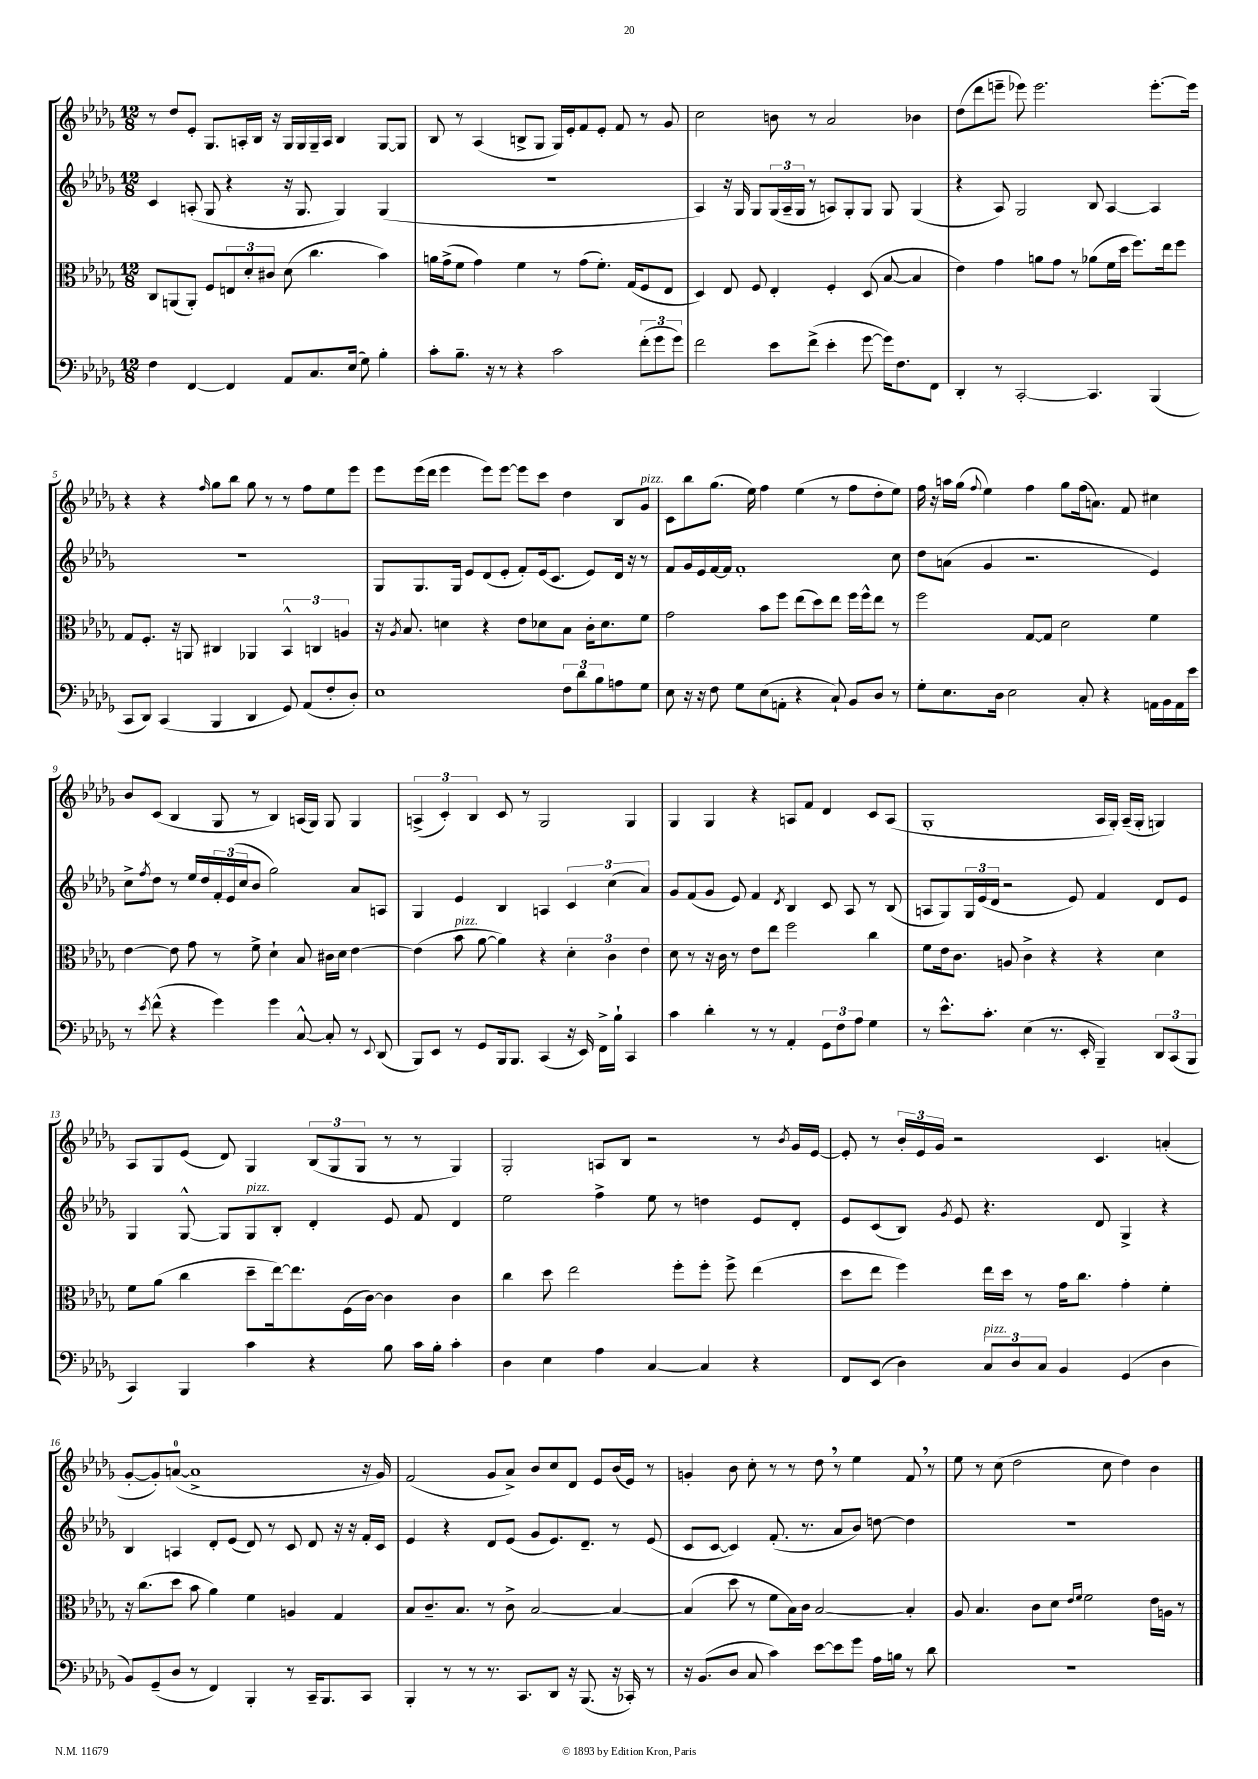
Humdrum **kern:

**kern	**kern	**kern	**kern
*part4	*part3	*part2	*part1
*staff4	*staff3	*staff2	*staff1
*clefF4	*clefC3	*clefG2	*clefG2
*k[b-e-a-d-g-]	*k[b-e-a-d-g-]	*k[b-e-a-d-g-]	*k[b-e-a-d-g-]
*M12/8	*M12/8	*M12/8	*M12/8
=1	=1	=1	=1
4F\	8C/L	4c/	8r
.	(8AAn/	.	8dd-/L
[4FF/	8AA'/J)	(8An'/	8e-'/J
.	8F/L	8G-/	8.G-/L
4FF/]	12En/	4r	.
.	.	.	16An'/L
.	12d-'/	.	.
.	.	.	16B-/JJ
.	12c#X/J	.	.
.	.	.	16r
8AA-/L	(8d-\	16r	16G-/LL
.	.	8.G-/	16G-/
8.C/	4.cc\	.	16G-~/
.	.	.	16A/JJ
.	.	4G-/)	4B-/
(16E-/Jk	.	.	.
8G-\)	.	.	.
4B-'\	4b-\)	(4G-/	[8G-/L
.	.	.	8G-/J]
=2	=2	=2	=2
8c'\L	16an\LL	1.r	8B-/
.	(16g-^\J	.	.
8.B-~\J	8f\J	.	8r
.	4g-\)	.	(4A-/
16r	.	.	.
8r	.	.	.
4r	4f\	.	8Bn^/L
.	.	.	8G-/J
2c\	8r	.	16G-/LL)
.	.	.	16e-'/J
.	(8g-\L	.	8f/
.	8.f'\J)	.	8e-'/J
.	.	.	8f/
.	(16G-/KL	.	.
(12f'\L	8F/	.	8r
12g-\	.	.	.
.	8E-/J	.	8g-/
12g-\J)	.	.	.
=3	=3	=3	=3
2f\	4D-/)	4A-/)	2cc\
.	8E-/	16r	.
.	.	16G-/	.
.	8F/	8G-/L	.
8e-\L	4E-'/	(24G-/L	8bn\
.	.	24A-~/	.
.	.	24G-/JJ	.
(8f^\J	.	8r	8r
4e-'\	4F'/	8An/L)	2a-/
.	.	8G-'/	.
[8g-\	(8D-/	8G-/J	.
16g-\KL])	[8B-/	8G-/	.
8.F\	.	.	.
.	4B-/]	(4G-/	4b-X\
8FF\J	.	.	.
=4	=4	=4	=4
4DD-'/	4e-\)	4r	(8dd-\L
.	.	.	8ddd-\
8r	4g-\	8A-/)	8eeen~\J
[2CC'/	.	2G-/	8eee-X\)
.	8an\L	.	2.eee-\
.	8g-\J	.	.
.	8r	.	.
4.CC/]	(8a-X\L	8B-/	.
.	16f\L	[4A-/	.
.	16dd-\JJ	.	.
.	8.ff\L)	.	.
(4BBB-/	.	4A-/]	[8.eee-'\L
.	16ee-\k	.	.
.	8ff\J	.	.
.	.	.	16eee-\Jk]
!!LO:LB:g=z
=5	=5	=5	=5
8CC/L	8G-/L	1.r	4r
8DD-/J)	8.F'/J	.	.
(4CC/	.	.	4r
.	16r	.	.
.	8AAn/	.	.
.	.	.	16qqff/
4BBB-/	4C#X/	.	8gg-\L
.	.	.	8bb-\J
4DD-/	4AA-X/	.	8gg-\
.	.	.	8r
8GG-/)	6BB-^^/	.	8r
(8AA-/L	.	.	8ff\L
.	6Cn/	.	.
8F'/	.	.	8ee-\
.	6An/	.	.
8D-'/J)	.	.	8eee-\J
=6	=6	=6	=6
1E-	16r	8G-/L	8eee-\L
.	8qA-/	.	.
.	8.B-/	.	.
.	.	8.G-/	(16eee-\L
.	.	.	16ddd-\JJ
.	4dn\	.	4eee-\
.	.	16G-/Jk	.
.	.	8e-/L	.
.	4r	(8d-/	8eee-\L)
.	.	8e-'/J	[8eee-\J
.	8e-\L	8f'/L)	8eee-\L]
.	8d-X\	(16e-/k	8ccc\J
.	.	8.c/J	.
12F\L	8B-\J	.	4dd-\
12d-\	.	.	.
.	16c'\KL	8e-/L)	.
12B-\	.	.	.
.	8.d-\	.	.
8An\	.	16d-/Jk	8B-/L
.	.	16r	.
!	!	!	!LO:TX:a:i:t=pizz.
8G-\J	8f\J	8r	8g-/J
=7	=7	=7	=7
8E-\	2g-\	8f/L	8c\L
16r	.	16g-/L	8bb-\
16r	.	16e-/	.
8F\	.	[16f/	(8.gg-\J
.	.	16f/JJ]	.
8G-\L	.	1f'	.
.	.	.	16ee-\)
(8E-\	8b-\L	.	4ff\
8AAn'\J	8ff\J	.	.
4r	(8ee-\L	.	(4ee-\
.	8dd-\)	.	.
8C`/)	8ee-\J	.	8r
8BB-/L	16ff\LL	.	8ff\L
.	16ff^^\J	.	.
8D-/J	8ee-\J	.	8dd-'\
8r	8r	8cc\	8ee-\J)
=8	=8	=8	=8
8G-'\L	2ff\	8dd-\L	16ff\
.	.	.	16r
8.E-\	.	(8an\J	16aan\LL
.	.	.	(16gg-\JJ
.	.	.	8qqff/
.	.	4g-/	4ee-\)
16D-\Jk	.	.	.
2E-\	.	.	.
.	[8G-/L	2.r	4ff\
.	8G-/J]	.	.
.	2d-\	.	8gg-\L
8C'/	.	.	(16ff\k
.	.	.	8.an\J)
4r	.	.	.
.	.	.	8f/
16AAn\LL	4f\	4e-/)	4cc#X\
16BB-\	.	.	.
16AA\	.	.	.
16e-\JJ	.	.	.
!!LO:LB:g=z
=9	=9	=9	=9
8r	[4e-\	8cc^\L	8b-/L
8qe-/	.	8qff/	.
(8f^^\	.	8dd-\J	(8c/J
4r	8e-\]	8r	4B-/
.	8g-\	16ee-/LL	.
.	.	16dd-/	.
4g-\)	8r	24f'/	8G-/
.	.	(24e-/	.
.	.	24cc/J	.
.	8f^\	8b-/J	8r
4g-\	4d-`\	2gg-\)	4B-/)
[8C^^/	8B-/	.	(16An/LL
.	.	.	16G-/JJ)
8C'/]	16c#X\LL	.	8G-/
.	16d-\JJ	.	.
8r	[4e-\	8a-/L	4G-/
8qqEE-/	.	.	.
(8DD-/	.	8An/J	.
=10	=10	=10	=10
8BBB-/L)	(4e-\]	4G-/	(6An^/
8EE-/J	.	.	.
.	.	.	6c'/)
!	!LO:TX:a:i:t=pizz.	!	!
8r	8b-\	4e-/	.
.	.	.	6B-/
8GG-/L	[8a-\	.	.
16BBB-/k	4a-\])	4B-/	8c/
8.BBB-/J	.	.	.
.	.	.	8r
(4CC/	4r	4An/	2G-/
16r	6d-'\	6c/	.
16EE-/)	.	.	.
16FF^\LL	.	.	.
.	6c\	(6cc\	.
16B-`\JJ	.	.	.
4CC/	.	.	4G-/
.	6e-\	6a-/)	.
=11	=11	=11	=11
4c\	8d-\	8g-/L	4G-/
.	8r	(8f/	.
4d-'\	16r	8g-/J	4G-/
.	16c\	.	.
.	8r	8e-/)	.
8r	8e-\L	4f/	4r
8r	8ee-\J	.	.
.	.	8qd-/	.
4AA-'/	2ff\	4B-/	8An/L
.	.	.	8f/J
12GG-\L	.	8c/	4d-/
12F\	.	.	.
.	.	8A-/	.
12A-\J	.	.	.
4G-\	4cc\	8r	8c/L
.	.	(8B-/	(8A/J
=12	=12	=12	=12
8r	8f\L	8An/L	1G-'
8.e-^^\L	16e-\k	8G-/)	.
.	8.c\J	.	.
.	.	24G-/L	.
.	.	(24e-/	.
8.c'\J	.	.	.
.	.	24d-/JJ	.
.	8An/	2r	.
(4E-\	4c^\	.	.
8.r	4r	.	.
.	.	8e-/)	.
16EE-'/	.	.	.
4BBB-~/)	4r	4f/	16A-/LL
.	.	.	16G-'/JJ)
.	.	.	(16A-~/LL
.	.	.	16G-'/JJ
12DD-/L	4d-\	8d-/L	4Gn/)
(12CC/	.	.	.
.	.	8e-/J	.
12BBB-/J	.	.	.
!!LO:LB:g=z
=13	=13	=13	=13
4CC/)	8f\L	4G-/	8A-/L
.	(8a-\J	.	8G-/
4BBB-/	4cc\	[8G-^^/	(8e-/J
.	.	8G-/L]	8d-/)
!	!	!LO:TX:a:i:t=pizz.	!
4c\	8dd-~\L	8G-/	4G-/
.	[16ee-\k)	8B-'/J	.
.	8.ee-\]	.	.
4r	.	4d-'/	(12B-/L
.	.	.	12G-/
.	(16F\L	.	.
.	.	.	12G-/J
.	[16c\JJ)	.	.
8B-\	4c\]	8e-/	8r
16c\LL	.	8f/	8r
16B-'\JJ	.	.	.
4c'\	4c\	4d-/	4G-/)
=14	=14	=14	=14
4D-\	4cc\	2ee-\	2G-'/
4E-\	8dd-\	.	.
.	2ee-\	.	.
4A-\	.	4ff^\	8An/L
.	.	.	8B-/J
[4C/	.	8ee-\	2r
.	8ff'\L	8r	.
4C/]	8ff'\J	4ddn\	.
.	8ff^\	.	.
4r	(4ee-\	8e-/L	8r
.	.	.	8qb-/
.	.	8d-'/J	16g-/LL
.	.	.	[16e-/JJ
=15	=15	=15	=15
8FF/L	8dd-\L	8e-/L	8e-'/]
(8EE-/J	8ee-\J	(8c/	8r
4D-\)	4ff\)	8B-/J)	24b-'/LL
.	.	.	24e-/
.	.	.	24g-/JJ
.	.	8qg-/	.
.	.	8e-/	2r
!LO:TX:a:i:t=pizz.	!	!	!
12C/L	16ee-\LL	4.r	.
.	16dd-\JJ	.	.
12D-/	.	.	.
.	8r	.	.
12C/J	.	.	.
4BB-/	16g-\KL	.	.
.	8.cc\J	.	.
.	.	8d-/	4.c/
(4GG-/	4g-'\	4G-^/	.
4D-\	4f'\	4r	(4an'/
!!LO:LB:g=z
=16	=16	=16	=16
8BB-/L)	16r	4B-/	[8g-'/L
.	(8.cc\L	.	.
(8GG-~/	.	.	8g-'/])
8D-/J	8dd-\J	4An/	([8an/J
8r	8b-\	.	1a^]
4FF/)	4a-\)	8d-'/L	.
.	.	(8e-/J	.
4BBB-'/	4f\	8d-/)	.
.	.	8r	.
8r	4An/	8c/	.
16CC~/KL	.	8d-/	.
8.BBB-/	.	.	.
.	4G-/	16r	.
.	.	16r	.
8CC/J	.	16f'/LL	16r
.	.	16c/JJ	16g-/)
=17	=17	=17	=17
4BBB-'/	8B-/L	4e-/	(2f/
.	8.c~/	.	.
8r	.	4r	.
.	8.B-/J	.	.
8r	.	.	.
8.r	8r	8d-/L	8g-/L
.	8c^\	(8e-/J	8a-^/J)
8.CC/L	.	.	.
.	[2B-/	8g-/L	8b-/L
8DD-/J	.	8.e-/)	8cc/
16r	.	.	8d-/J
(8.BBB-/	.	8.d-~/J	.
.	.	.	8e-/L
16r	4B-/_	8r	(16b-/L
16CC-X'/)	.	.	16e-/JJ)
8r	.	(8e-/	8r
=18	=18	=18	=18
16r	(4B-/]	8c/L	4gn'/
(8.BB-/L	.	.	.
.	.	[8c/J	.
8D-/J	8dd-\	4c/])	8b-\
8C/	8r	.	8cc'\
4c\)	8f\L	(8.f'/	8r
.	16B-\L)	.	8r
.	16c\JJ	8.r	.
[8e-\L	[2B-/	.	8dd-,\
8e-\]	.	8a-/L	8r
8g-\J	.	8b-/J)	4ee-\
16A-\LL	.	[8ddn\	.
16Bn\JJ	.	.	.
8r	4B-'/]	4dd\]	8f,/
8d-\	.	.	8r
=19	=19	=19	=19
1.r	8A-/	1.r	8ee-\
.	4.B-/	.	8r
.	.	.	(8cc\
.	.	.	2dd-\
.	8c\L	.	.
.	8d-\J	.	.
.	16qqe-/LL	.	.
.	16qqf/JJ	.	.
.	2f\	.	.
.	.	.	8cc\
.	.	.	4dd-\)
.	16e-\LL	.	4b-\
.	16An\JJ	.	.
.	8r	.	.
==	==	==	==
*-	*-	*-	*-
